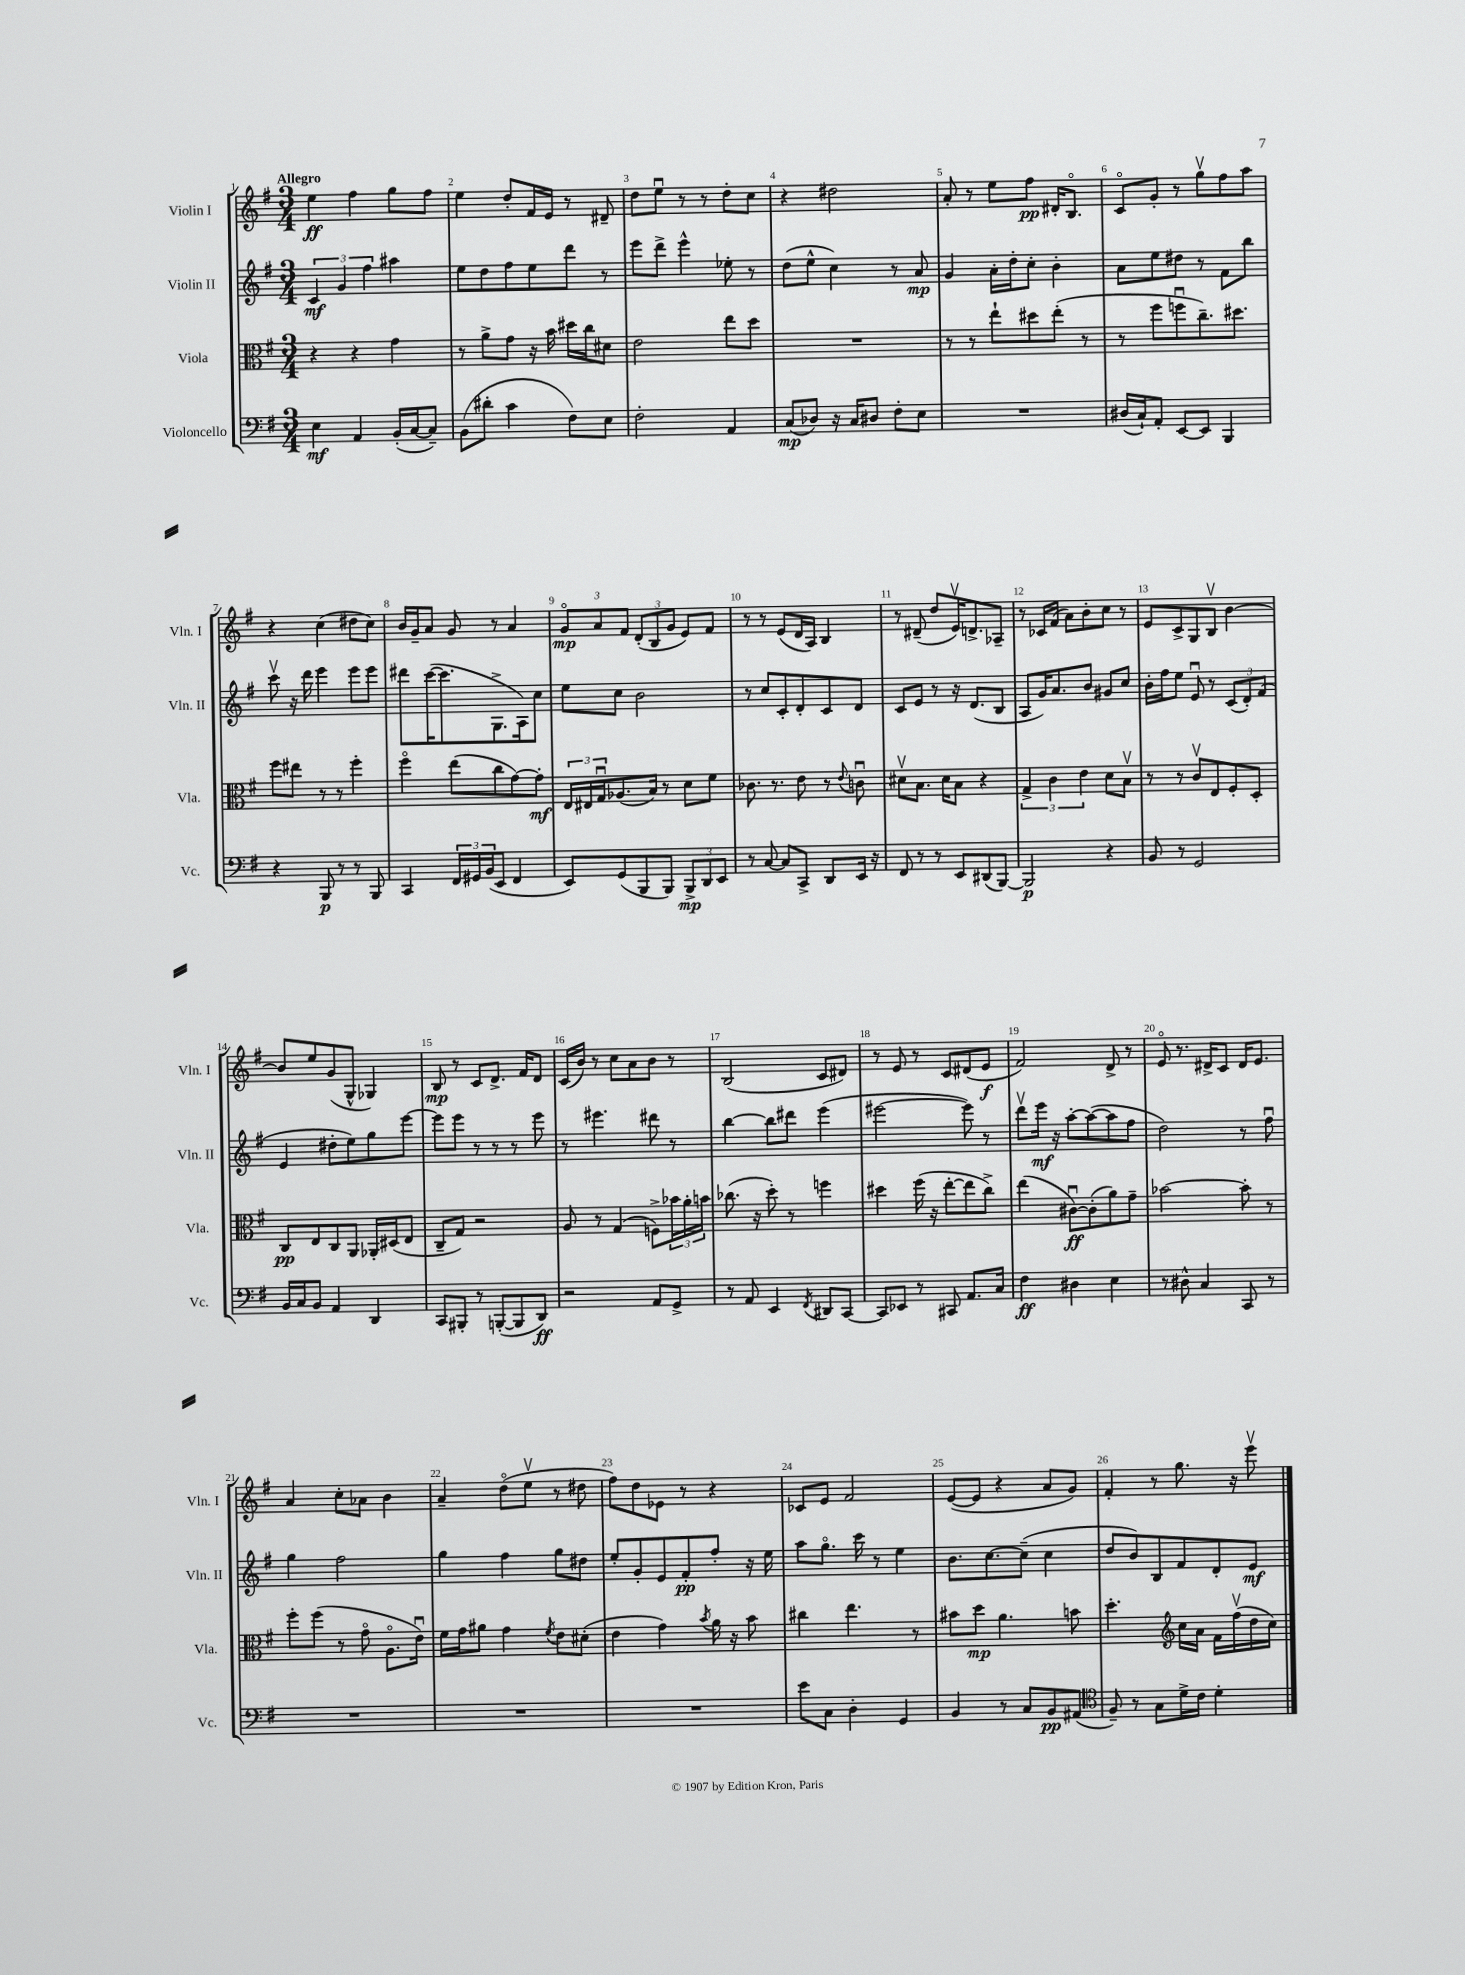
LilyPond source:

<<
\new StaffGroup <<
\new Staff = "s0" \with { instrumentName = "Violin I" shortInstrumentName = "Vln. I" } {
    \clef treble \key g \major \numericTimeSignature \time 3/4 \tempo "Allegro"
    e''4\ff fis''4 g''8 fis''8 |
    e''4 d''8-. fis'16 e'16 r8 dis'8-- |
    d''8 e''8\downbow r8 r8 d''8-. c''8 |
    r4 dis''2 |
    a'8-. r8 e''8 fis''8\pp dis'16-. b8.\flageolet |
    c'8\flageolet g'8-. r8 g''8\upbow fis''8 a''8 |
    r4 c''4( dis''8 c''8) |
    b'16 g'16-- a'8 g'8 r8 a'4 |
    \tuplet 3/2 { g'8\flageolet\mp a'8 fis'8 } \tuplet 3/2 { d'8-.( b8 g'8 } e'8) fis'8 |
    r8 r8 e'8( d'16 a16) b4 |
    r8 dis'8--( d''8 e'16\upbow) d'8.-> aes8-- |
    r8 ces'16 fis'16( a'8) b'8-. c''8 r8 |
    e'8 c'8-> g8 b8\upbow b'4~ |
    b'8 e''8 g'8( g8-^ ges4) |
    b8\mp r8 c'8 d'8.-> fis'16 d'8 |
    c'16( b'16) r8 c''8 a'8 b'8 r8 |
    b2( c'8 dis'8) |
    r8 e'8 r8 c'8 dis'8( e'8\f |
    fis'2) d'8-> r8 |
    e'8\flageolet r8. dis'16-> c'8 dis'16 e'8. |
    a'4 c''8-. aes'8 b'4 |
    a'4-- d''8\flageolet( e''8\upbow r8 dis''8 |
    fis''8) d''8 ees'8 r8 r4 |
    ces'8 e'8 fis'2 |
    e'8~( e'8 r4 a'8 g'8) |
    fis'4-. r8 g''8. r16 e'''8\upbow \bar "|." |
}
\new Staff = "s1" \with { instrumentName = "Violin II" shortInstrumentName = "Vln. II" } {
    \clef treble \key g \major \numericTimeSignature \time 3/4
    \tuplet 3/2 { c'4\mf g'4 fis''4 } ais''4 |
    e''8 d''8 fis''8 e''8 d'''8 r8 |
    e'''8 d'''8-> e'''4-^ ees''8-. r8 |
    d''8( e''8-^ c''4) r8 a'8\mp |
    g'4 a'16-. d''16-. c''8-. b'4-. |
    a'8 e''8 dis''8 r8 fis'8 b''8 |
    c'''8\upbow r16 d'''16 e'''4 e'''8 e'''8 |
    dis'''8 c'''16~( c'''8. g8.-> a16) c''8 |
    e''8 c''8 b'2 |
    r8 c''8 c'8-. d'8-. c'8 d'8 |
    c'8 e'8 r8 r16 d'8.( b8 |
    a8 g'16) a'8. b'8 gis'8 c''8 |
    b'16-. fis''16 e''8 e'8\downbow r8 \tuplet 3/2 { c'8( d'8-.) fis'8( } |
    e'4 dis''8-. e''8) g''8 e'''8~ |
    e'''8 e'''8 r8 r8 r8 e'''8 |
    r8 eis'''4. dis'''8 r8 |
    b''4~ b''8 dis'''8 e'''4( |
    eis'''2~ eis'''8) r8 |
    d'''8\upbow e'''16\mf r16 a''8~-. a''8~( a''8 fis''8 |
    d''2) r8 fis''8\downbow |
    g''4 fis''2 |
    g''4 fis''4 g''8 dis''8 |
    e''8-. g'8-. e'8 fis'8-.\pp fis''8-. r16 e''16 |
    a''8 g''8.\flageolet c'''16 r8 e''4 |
    b'8. c''8.~ c''8--( c''4 |
    d''8 b'8) b8 fis'8 d'8-. e'8\mf \bar "|." |
}
\new Staff = "s2" \with { instrumentName = "Viola" shortInstrumentName = "Vla." } {
    \clef alto \key g \major \numericTimeSignature \time 3/4
    r4 r4 g'4 |
    r8 a'8-> g'8 r16 b'16 dis''16 c''16 dis'8 |
    e'2 e''8 d''8 |
    R2. |
    r8 r8 e''8-! dis''8 e''8-.( r8 |
    r8 fis''8 f''8\downbow c''8.--) dis''8. |
    fis''8 eis''8 r8 r8 fis''4-. |
    fis''4\flageolet e''8( c''8 g'8~) g'8-.\mf |
    \tuplet 3/2 { e16 eis16 g16\downbow } aes8.( b16) r8 d'8 fis'8 |
    ces'8. r8. e'8 r8 \appoggiatura { e'8 } c'8\downbow |
    dis'8\upbow b8. dis'16 b8 r4 |
    \tuplet 3/2 { g4-> c'4 e'4 } d'8 b8\upbow |
    r8 r8 c'8\upbow e8 fis8-. d8-. |
    c8\pp e8 c8 a,8 aes,16-. dis16( e8 |
    c8-- g8) r2 |
    a8 r8 g4( f8->) \tuplet 3/2 { bes'16 a'16-. b'16 } |
    ces''8.( r16 d''8-.) r8 f''4 |
    dis''4 fis''16( r16 e''8~-. e''8 c''8->) |
    e''4( cis'8~\downbow\ff) cis'8-.( a'8) g'8-- |
    bes'2~ bes'8-. r8 |
    fis''8-. fis''8( r8 g'8\flageolet a8.\flageolet e'16\downbow) |
    fis'16 g'16 ais'8 g'4 \acciaccatura { fis'8 } e'8 dis'8-.( |
    e'4 g'4) \acciaccatura { b'8 } a'16 r16 b'8 |
    cis''4 e''4. r8 |
    bis'8 d''8\mp a'4. b'8 |
    d''4.-. \clef treble c''16 a'16 fis'16 fis''16\upbow( d''16 c''16) \bar "|." |
}
\new Staff = "s3" \with { instrumentName = "Violoncello" shortInstrumentName = "Vc." } {
    \clef bass \key g \major \numericTimeSignature \time 3/4
    e4\mf a,4 b,16-.( c16~ c8--) |
    b,8( dis'8-. c'4 fis8) e8 |
    fis2-. a,4 |
    c8\mp( des8) r16 c16 dis8 fis8-. e8 |
    R2. |
    dis16( c16-!) a,8-. e,8~ e,8 b,,4 |
    r4 b,,8\p r8 r8 b,,8 |
    c,4 \tuplet 3/2 { fis,16 gis,16 b,16( } e,8 fis,4 |
    e,8) g,8( b,,8 b,,8) \tuplet 3/2 { b,,8->\mp d,8 e,8 } |
    r8 c8~ c8 c,8-> d,8 e,16 r16 |
    fis,8 r8 r8 e,8 dis,8( b,,8~) |
    b,,2\p r4 |
    b,8 r8 g,2 |
    b,16 c16 b,8 a,4 d,4 |
    c,8 bis,,8-. r8 b,,8~-.( b,,8 d,8\ff) |
    r2 a,8 g,8-> |
    r8 a,8 e,4 \acciaccatura { fis,8 } dis,8 c,8~ |
    c,8 ees,8 r8 cis,8 a,8. c16 |
    fis4\ff dis4 e4 |
    r8 dis8-^ c4 c,8 r8 |
    R2. |
    R2. |
    R2. |
    e'8 c8 d4-. g,4 |
    b,4 r8 c8 b,8\pp ais,8( |
    \clef tenor fis8--) r8 g8 d'16-> c'16 d'4-. \bar "|." |
}
>>
>>
\layout { \context { \Score \override BarNumber.break-visibility = ##(#f #t #t) barNumberVisibility = #all-bar-numbers-visible } }
